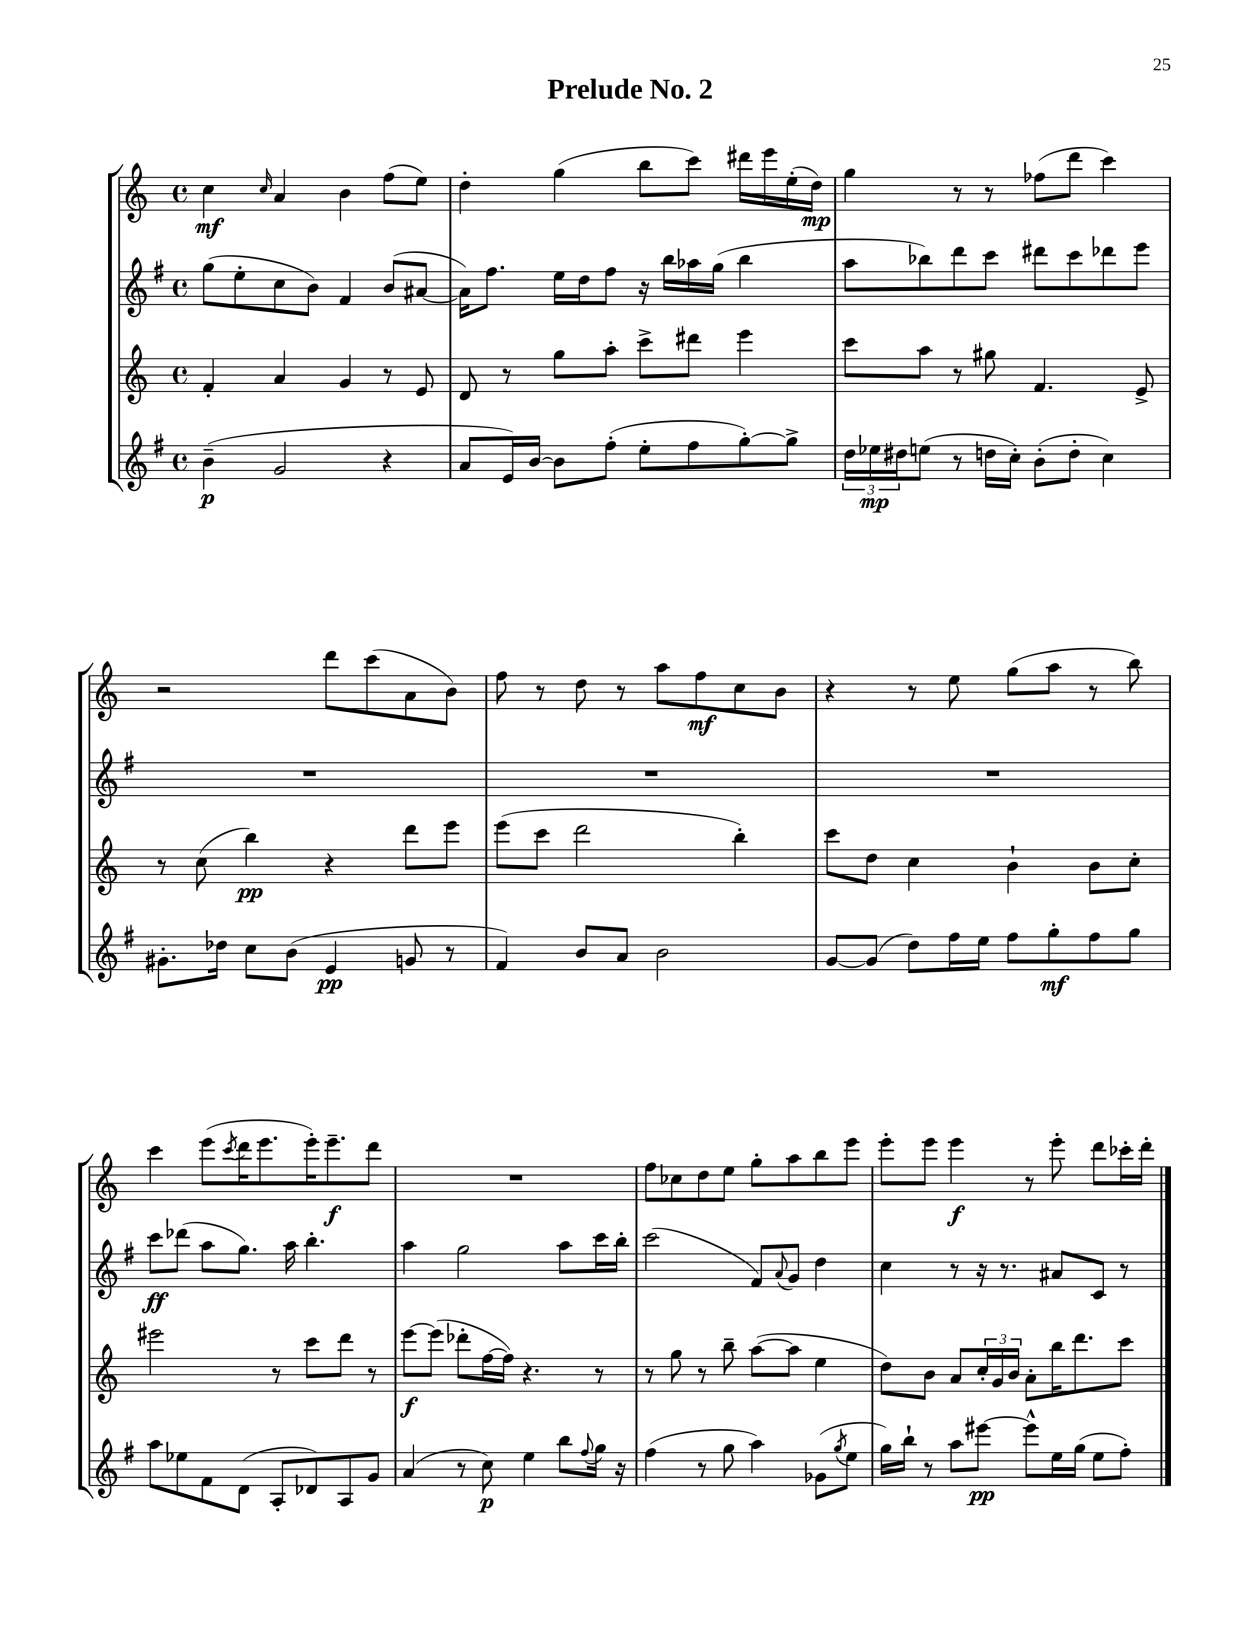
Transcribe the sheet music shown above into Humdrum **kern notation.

**kern	**kern	**kern	**kern
*staff4	*staff3	*staff2	*staff1
*clefG2	*clefG2	*clefG2	*clefG2
*k[f#]	*k[]	*k[f#]	*k[]
*M4/4	*M4/4	*M4/4	*M4/4
*met(c)	*met(c)	*met(c)	*met(c)
(4b~	4f'	(8gg	4cc
.	.	8ee'	.
.	.	.	16qqcc
2g	4a	8cc	4a
.	.	8b)	.
.	4g	4f#	4b
4r	8r	(8b	(8ff
.	8e	[8a#	8ee)
=	=	=	=
8a	8d	16a#])	4dd'
.	.	8.ff#	.
16e)	8r	.	.
[16b	.	.	.
8b]	8gg	16ee	(4gg
.	.	16dd	.
(8ff#'	8aa'	8ff#	.
8ee'	8ccc^	16r	8bb
.	.	16bb	.
8ff#	8ddd#	16aa-	8ccc)
.	.	(16gg	.
[8gg')	4eee	4bb	16ddd#
.	.	.	16eee
8gg^]	.	.	(16ee'
.	.	.	16dd)
=	=	=	=
24dd	8ccc	8aa	4gg
24ee-	.	.	.
24dd#	.	.	.
(8ee	8aa	8bb-)	.
8r	8r	8ddd	8r
16dd	8gg#	8ccc	8r
16cc')	.	.	.
(8b'	4.f	8ddd#	(8ff-
8dd'	.	8ccc	8ddd
4cc)	.	8ddd-	4ccc)
.	8e^	8eee	.
=	=	=	=
8.g#'	8r	1r	2r
.	(8cc	.	.
16dd-	.	.	.
8cc	4bb)	.	.
(8b	.	.	.
4e	4r	.	8ddd
.	.	.	(8ccc
8g	8ddd	.	8a
8r	8eee	.	8b)
=	=	=	=
4f#)	(8eee	1r	8ff
.	8ccc	.	8r
8b	2ddd	.	8dd
8a	.	.	8r
2b	.	.	8aa
.	.	.	8ff
.	4bb')	.	8cc
.	.	.	8b
=	=	=	=
[8g	8ccc	1r	4r
(8g]	8dd	.	.
8dd)	4cc	.	8r
16ff#	.	.	8ee
16ee	.	.	.
8ff#	4b`	.	(8gg
8gg'	.	.	8aa
8ff#	8b	.	8r
8gg	8cc'	.	8bb)
=	=	=	=
8aa	2eee#	8ccc	4ccc
8ee-	.	(8ddd-	.
8f#	.	8aa	(8eee
.	.	.	8qccc
(8d	.	8.gg)	16ddd
.	.	.	8.eee
8A'	8r	.	.
.	.	16aa	.
8d-)	8ccc	4.bb'	16eee')
.	.	.	8.eee~
8A	8ddd	.	.
8g	8r	.	8ddd
=	=	=	=
(4a	[8eee	4aa	1r
.	(8eee]	.	.
8r	8ddd-'	2gg	.
8cc)	[16ff	.	.
.	16ff])	.	.
4ee	4.r	.	.
8bb	.	8aa	.
8qqff#	.	.	.
16gg	8r	16ccc	.
16r	.	16bb'	.
=	=	=	=
(4ff#	8r	(2ccc	8ff
.	8gg	.	8cc-
8r	8r	.	8dd
8gg	8bb~	.	8ee
4aa)	([8aa	8f#)	8gg'
.	.	8qqa	.
.	8aa]	8g	8aa
(8g-	4ee	4dd	8bb
8qgg	.	.	.
8ee	.	.	8eee
=	=	=	=
16gg)	8dd)	4cc	8eee'
16bb`	.	.	.
8r	8b	.	8eee
8aa	8a	8r	4eee
[8eee#	24cc'	16r	.
.	24g	.	.
.	.	8.r	.
.	24b	.	.
8eee#^^]	8a'	.	8r
16ee	16bb	8a#	8eee'
(16gg	8.ddd	.	.
8ee	.	8c	8ddd
8ff#')	8ccc	8r	16ccc-'
.	.	.	16ddd'
==	==	==	==
*-	*-	*-	*-
